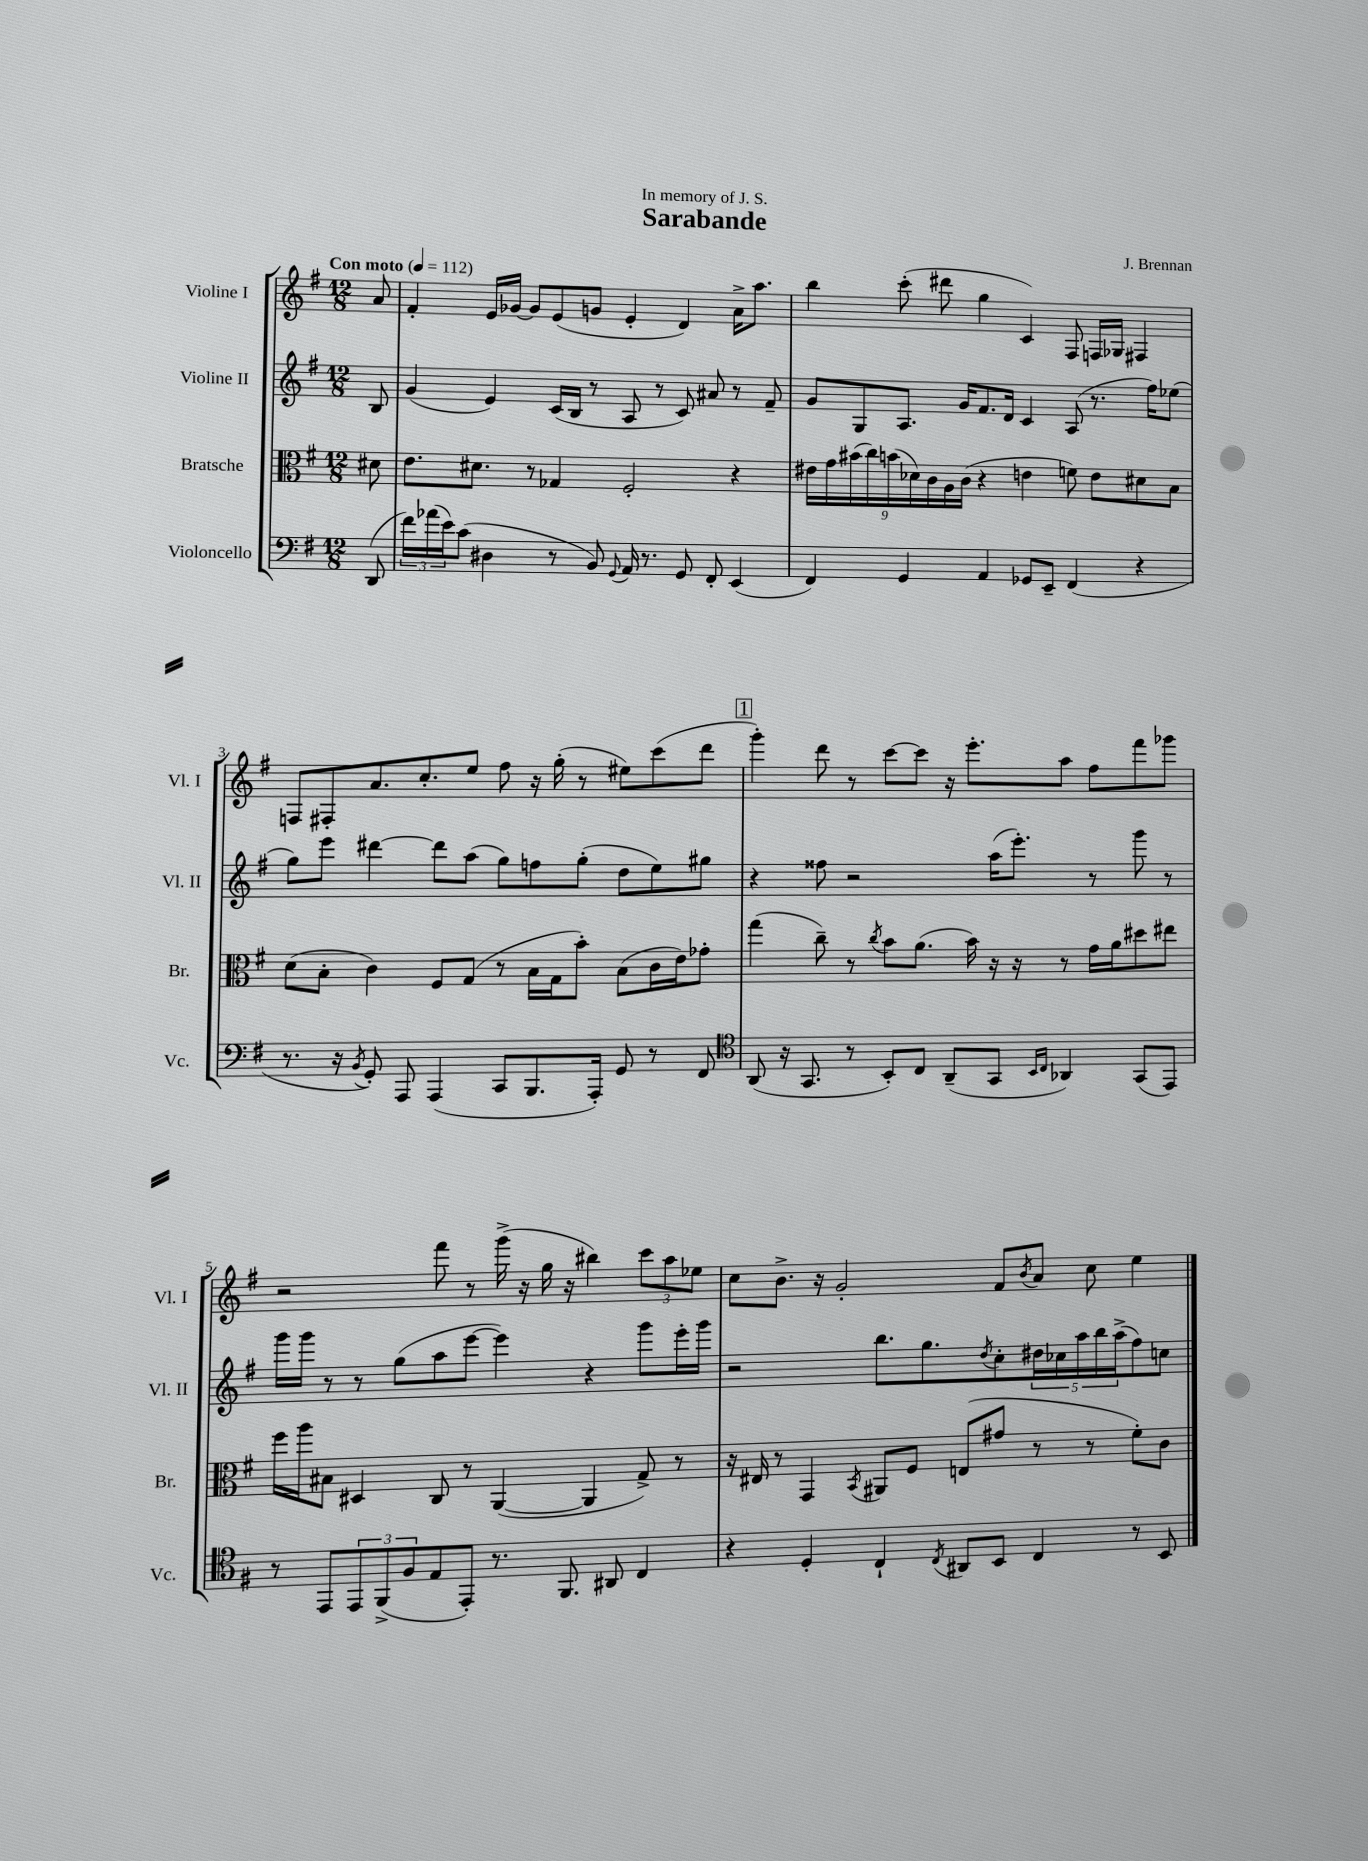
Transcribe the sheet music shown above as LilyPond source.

\header { title = "Sarabande" composer = "J. Brennan" dedication = "In memory of J. S." }
<<
\new StaffGroup <<
\new Staff = "s0" \with { instrumentName = "Violine I" shortInstrumentName = "Vl. I" } {
    \clef treble \key g \major \numericTimeSignature \time 12/8 \partial 8 \tempo "Con moto" 4 = 112
    a'8 |
    fis'4-. e'16 ges'16~ ges'8 e'8( g'8 e'4-. d'4) a'16-> a''8. |
    b''4 c'''8-.( dis'''8 g''4 c'4) fis8 f16 ges16 fis4 |
    f8 fis8-. a'8. c''8.-. e''8 fis''8 r16 g''16-.( r8 eis''8) c'''8( d'''8 |
    \mark \markup { \box "1" } g'''4-.) d'''8 r8 c'''8~ c'''8 r16 e'''8.-. a''8 fis''8 fis'''8 ges'''8 |
    r2 fis'''8 r8 g'''16->( r16 g''16 r16 bis''4) \tuplet 3/2 { c'''8 a''8 ees''8 } |
    c''8 b'8.-> r16 g'2-. fis'8 \acciaccatura { b'8 } a'8 c''8 e''4 \bar "|." |
}
\new Staff = "s1" \with { instrumentName = "Violine II" shortInstrumentName = "Vl. II" } {
    \clef treble \key g \major \numericTimeSignature \time 12/8 \partial 8
    b8 |
    g'4( e'4) c'16( b16 r8 a8 r8 c'8) ais'8 r8 fis'8-- |
    g'8 g8 a8. g'16 fis'8. d'16 c'4 a8( r8. fis''16) ees''8( |
    g''8) e'''8 dis'''4~ dis'''8 a''8( g''8) f''8 g''8-.( d''8 e''8) gis''8 |
    \mark \markup { \box "1" } r4 fisis''8 r2 a''16( e'''8.-.) r8 g'''8 r8 |
    g'''16 g'''16 r8 r8 g''8( a''8 e'''8~ e'''4) r4 g'''8 e'''16-. g'''16 |
    r2 b''8. g''8. \acciaccatura { d''8 } c''8-. \tuplet 5/4 { dis''16 ces''16 a''16 b''16 a''16->( } fis''8) c''8 \bar "|." |
}
\new Staff = "s2" \with { instrumentName = "Bratsche" shortInstrumentName = "Br." } {
    \clef alto \key g \major \numericTimeSignature \time 12/8 \partial 8
    dis'8 |
    e'8. dis'8. r8 ges4 fis2-. r4 |
    \tuplet 9/8 { eis'16 g'16 bis'16( c''16) b'16( des'16) c'16 a16 c'16( } r4 e'4 f'8) e'8 dis'8 b8 |
    d'8( b8-. c'4) fis8 g8( r8 b16 g16 b'8-.) b8( c'16 e'16) ges'8-. |
    \mark \markup { \box "1" } g''4( c''8--) r8 \acciaccatura { c''8 } b'8 a'8.( b'16) r16 r16 r8 g'16 a'16 dis''8 eis''8 |
    fis''16 a''16 bis8 dis4 c8 r8 a,4~( a,4 g8->) r8 |
    r16 eis16 r8 g,4 \acciaccatura { b,8 } ais,8 fis8 e8( gis'8 r8 r8 fis'8-.) c'8 \bar "|." |
}
\new Staff = "s3" \with { instrumentName = "Violoncello" shortInstrumentName = "Vc." } {
    \clef bass \key g \major \numericTimeSignature \time 12/8 \partial 8
    d,8( |
    \tuplet 3/2 { fis'16) aes'16( e'16) } c'8( dis4 r8 b,8) \appoggiatura { g,8 } a,16 r8. g,8 fis,8-. e,4( |
    fis,4) g,4 a,4 ges,8 e,8-- fis,4( r4 |
    r8. r16 \acciaccatura { b,8 } g,8-.) a,,8 a,,4( c,8 b,,8. a,,16-.) g,8 r8 fis,8 |
    \mark \markup { \box "1" } \clef tenor a,8( r16 g,8. r8 b,8-.) c8 a,8--( g,8 \grace { b,16 c16 } aes,4) g,8( e,8) |
    r8 e,8 \tuplet 3/2 { e,8 fis,8->( fis8 } e8 e,8-.) r8. fis,8. ais,8 c4 |
    r4 d4-. c4-! \acciaccatura { c8 } ais,8 b,8 c4 r8 b,8 \bar "|." |
}
>>
>>
